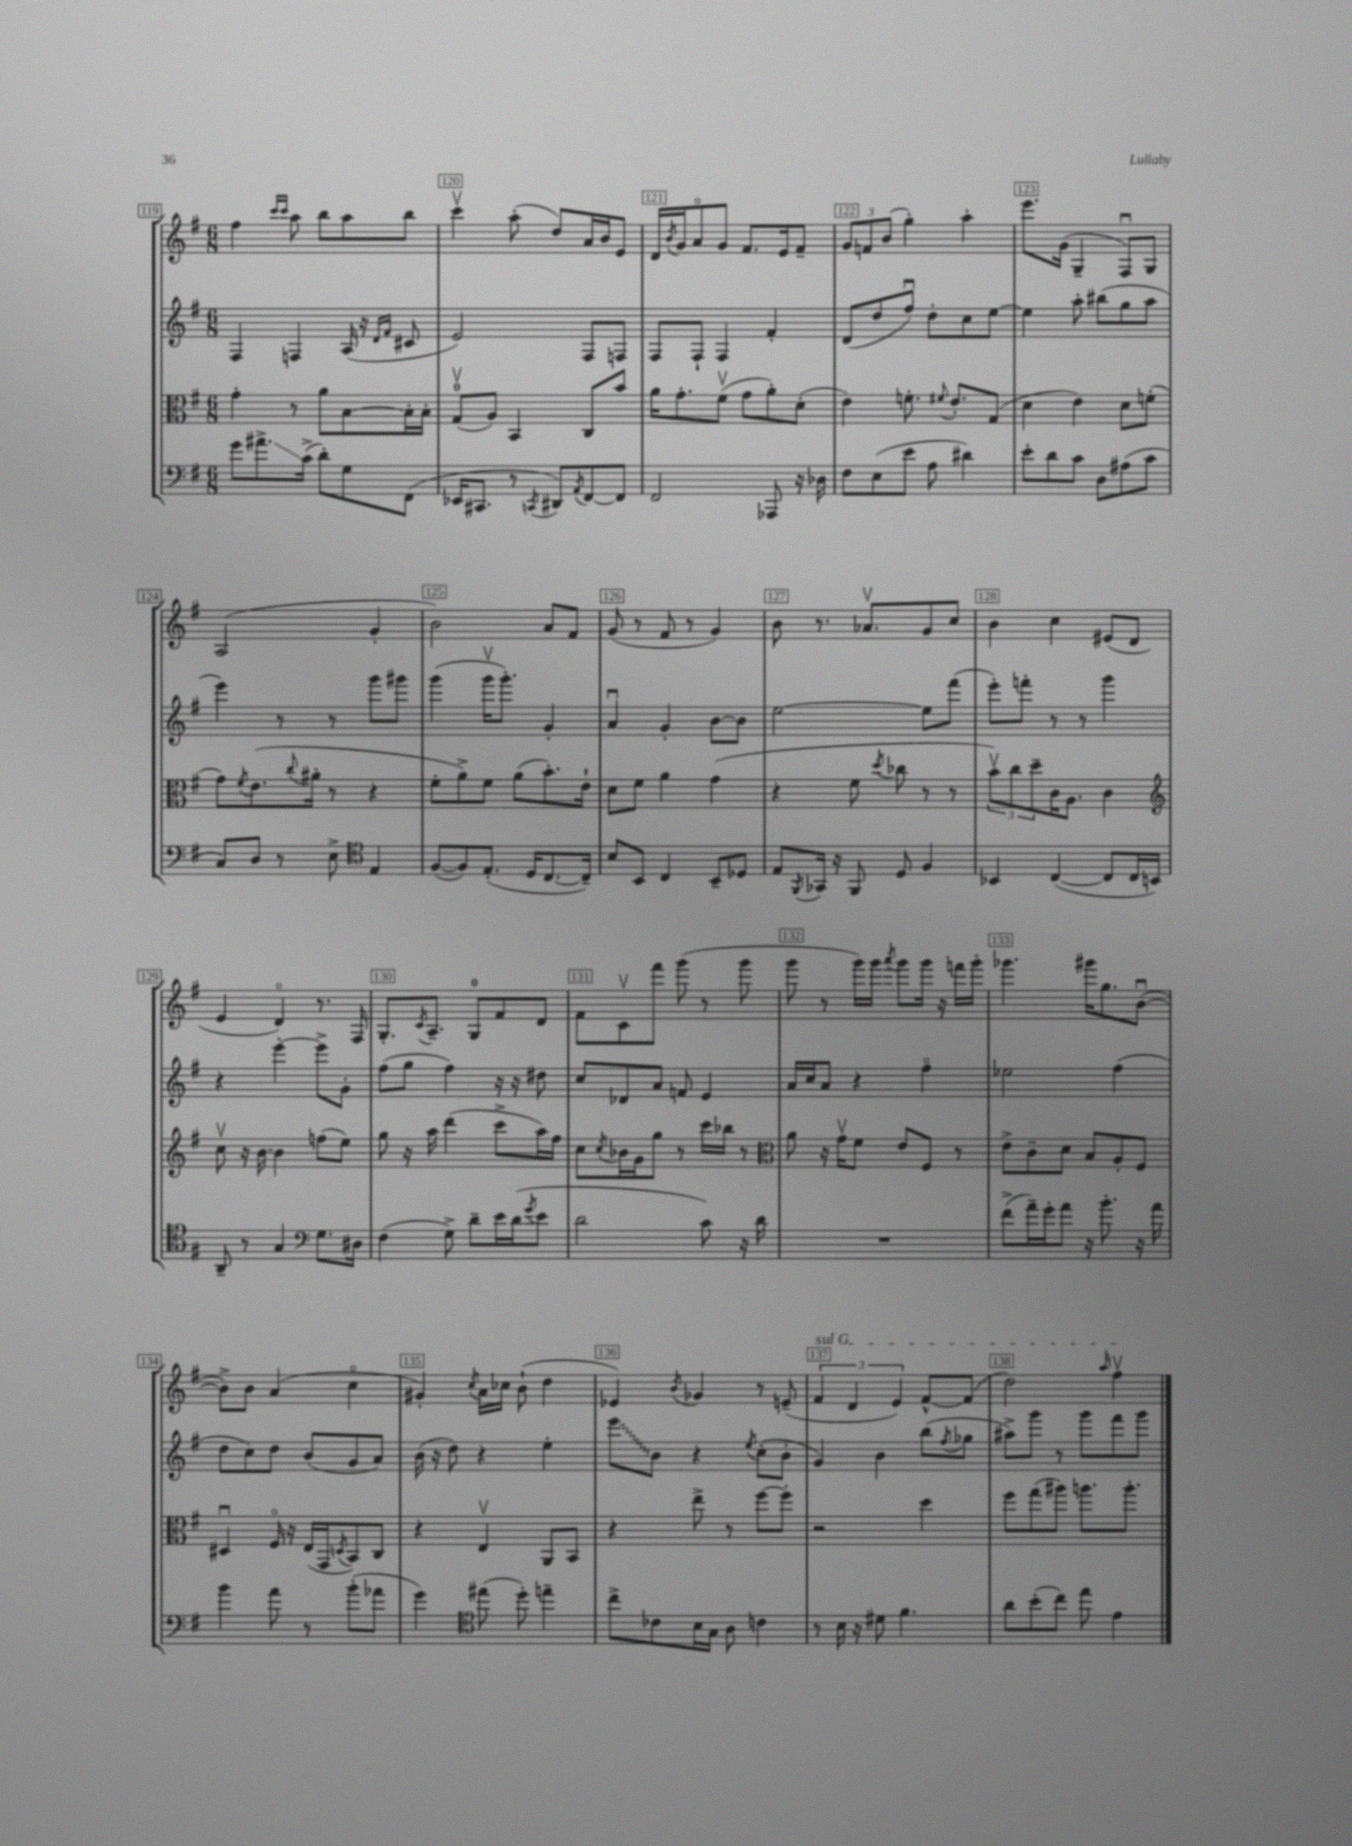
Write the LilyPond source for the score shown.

<<
\new StaffGroup <<
\new Staff = "s0" {
    \clef treble \key g \major \numericTimeSignature \time 6/8
    fis''4 \grace { c'''16 c'''16 } a''8 b''8 a''8 b''8 |
    c'''4\upbow a''8-.( d''8) a'16 b'16 e'8 |
    d'16 \acciaccatura { b'8 } g'16 a'8\flageolet g'8 fis'8. e'16 fis'8-- |
    \tuplet 3/2 { g'8 f'8 b'8( } g''4-.) a''4-. |
    e'''8. g'16( g4-- fis8\downbow) g8 |
    a2( g'4-. |
    b'2) a'8 fis'8 |
    g'8( r8 fis'8 r8 g'4) |
    b'8 r8. aes'8.\upbow g'8 c''8 |
    b'4 c''4 eis'8( d'8 |
    e'4 d'4\flageolet) r8. fis16 |
    g8.-. \acciaccatura { c'8 } a8.-- g8-0 fis'8 d'8 |
    fis'8 c'8\upbow fis'''8 g'''8( r8 g'''8 |
    g'''8 r8 g'''16) g'''16 \acciaccatura { a'''8 } g'''8 g'''16 r16 f'''16 g'''16-. |
    ges'''4. gis'''16 g''8. b'8~\downbow( |
    b'8->) b'8 a'4( c''4\flageolet |
    gis'4-.) \acciaccatura { c''8 } a'16 ces''16 b'8-!( d''4 |
    ees'4) \acciaccatura { b'8 } ges'4 r8 e'8--( |
    \tuplet 3/2 { \once \override TextSpanner.bound-details.left.text = \markup { \italic "sul G" } fis'4\startTextSpan d'4 e'4) } fis'8~-^ fis'8( |
    d''2) \grace { a''16 } fis''4\upbow\stopTextSpan \bar "|." |
}
\new Staff = "s1" {
    \clef treble \key g \major \numericTimeSignature \time 6/8
    fis4 f4 a16( r16 \grace { d'16 fis'16 } cis'8 |
    e'2) fis8 f8 |
    fis8 fis8-! fis4 fis'4-. |
    d'8( d''8 fis''8\downbow) d''8-. c''8 e''8~ |
    e''4 a''8-. bis''8( g''8 a''8 |
    e'''4) r8 r8 g'''8 gis'''8 |
    g'''4( g'''16\upbow g'''8.-.) g'4-. |
    a'4\downbow g'4-. b'8~ b'8 |
    e''2~ e''8 fis'''8( |
    e'''8-.) f'''8-. r8 r8 g'''4 |
    r4 e'''4~-. e'''8-> g'8-. |
    fis''8( g''8 fis''4) r16 r16 dis''8 |
    c''8 des'8 a'8 f'8 e'4 |
    a'16 c''16 a'8 r4 fis''4\flageolet |
    ees''2 fis''4( |
    d''8 c''8) d''8 b'8( g'8 a'8) |
    b'16( r16 d''8) r4 e''4-. |
    \once \override Glissando.style = #'zigzag e'''8\glissando b'8 r4 \acciaccatura { e''8 } c''8-.( b'8-. |
    g'4) b'4 b''8( \acciaccatura { fis''8 } ges''8 |
    ais''8->) g'''8 r8 g'''8 fis'''8 g'''8 \bar "|." |
}
\new Staff = "s2" {
    \clef alto \key g \major \numericTimeSignature \time 6/8
    g'4-. r8 a'8 b8~ b16-. b16-. |
    g8-0\upbow( a8) b,4 c8 b'8 |
    a'16 g'8.-. fis'8\upbow( g'8 a'8-.) d'8-.( |
    e'4) f'8.-. \appoggiatura { fis'8 } e'8.-. g8( |
    d'4 e'4) d'8 f'8-.( |
    g'8) \acciaccatura { fis'8 } e'8.( \appoggiatura { c''8 } ais'16-. r8 r4 |
    fis'8-. a'8->) fis'8 a'8( b'8.-.) e'16-! |
    d'8 fis'8 a'4 g'4( |
    r4 fis'8 \acciaccatura { d''8 } ces''8 r8 r8 |
    \tuplet 3/2 { b'8\upbow) c''8 d''8-- } c'16 a8. c'4 |
    \clef treble c''8\upbow r16 b'16~ b'4 f''8( e''8) |
    g''8 r16 a''16 d'''4( c'''8-> a''16) fis''16 |
    c''8 \acciaccatura { c''8 } bes'16 g'16 g''8 r8 c'''16 bes''16 r8 |
    \clef alto a'8 r16 g'16\upbow fis'8 e'8 fis8 r8 |
    e'8-> c'8-- d'8 b8 a8-. fis8 |
    dis4\downbow fis16\flageolet r16 e16( g,16 \acciaccatura { d8 } b,8) c8 |
    r4 e4\upbow a,8 b,8 |
    r4 e''8-> r8 fis''8~ fis''8-. |
    r2 d''4 |
    fis''8 g''8( ais''8) a''8. a''8.-. \bar "|." |
}
\new Staff = "s3" {
    \clef bass \key g \major \numericTimeSignature \time 6/8
    g'8 ais'8.->\glissando c'16->( d'8-.) g8 fis,8( |
    ees,16 cis,8. r8 \acciaccatura { c,8 } dis,8) \acciaccatura { a,8 } fis,8~ fis,8 |
    fis,2 aes,,8 r16 des16 |
    fis8 e8( e'8 a8 dis'4) |
    e'8-. d'8 c'8 d8 ais8( c'8 |
    c8) d8 r8 e8-> \clef tenor e4 |
    fis8~( fis8) e8.-.( d16 c8.~ c16--) |
    b8 b,8 c4 b,8-- des8 |
    e8 \acciaccatura { fis,8 } ges,16 r16 fis,8 d8 fis4 |
    bes,4 c4~( c8 c16 b,16) |
    a,8-- r8 g4 \clef bass g8. dis16 |
    fis4( g8->) d'8-- e'16 d'16( \acciaccatura { g'8 } e'8 |
    d'2 c'8) r16 d'16 |
    R2. |
    fis'8->( a'16--) g'16-. a'8 r16 b'8.-. r16 a'16 |
    b'4 a'8 r8 b'8-.( aes'8 |
    g'4) \clef tenor eis''8( d''8-.) e''4-- |
    c''8-> ces'8 b16 g16 a8 c'4 |
    r8 b16 r16 dis'8 fis'4. |
    a'8 b'8-.( c''8) e''8 e'4 \bar "|." |
}
>>
>>
\layout { \context { \Score currentBarNumber = #119 \override BarNumber.break-visibility = ##(#f #t #t) barNumberVisibility = #all-bar-numbers-visible \override BarNumber.stencil = #(make-stencil-boxer 0.1 0.3 ly:text-interface::print) } }
